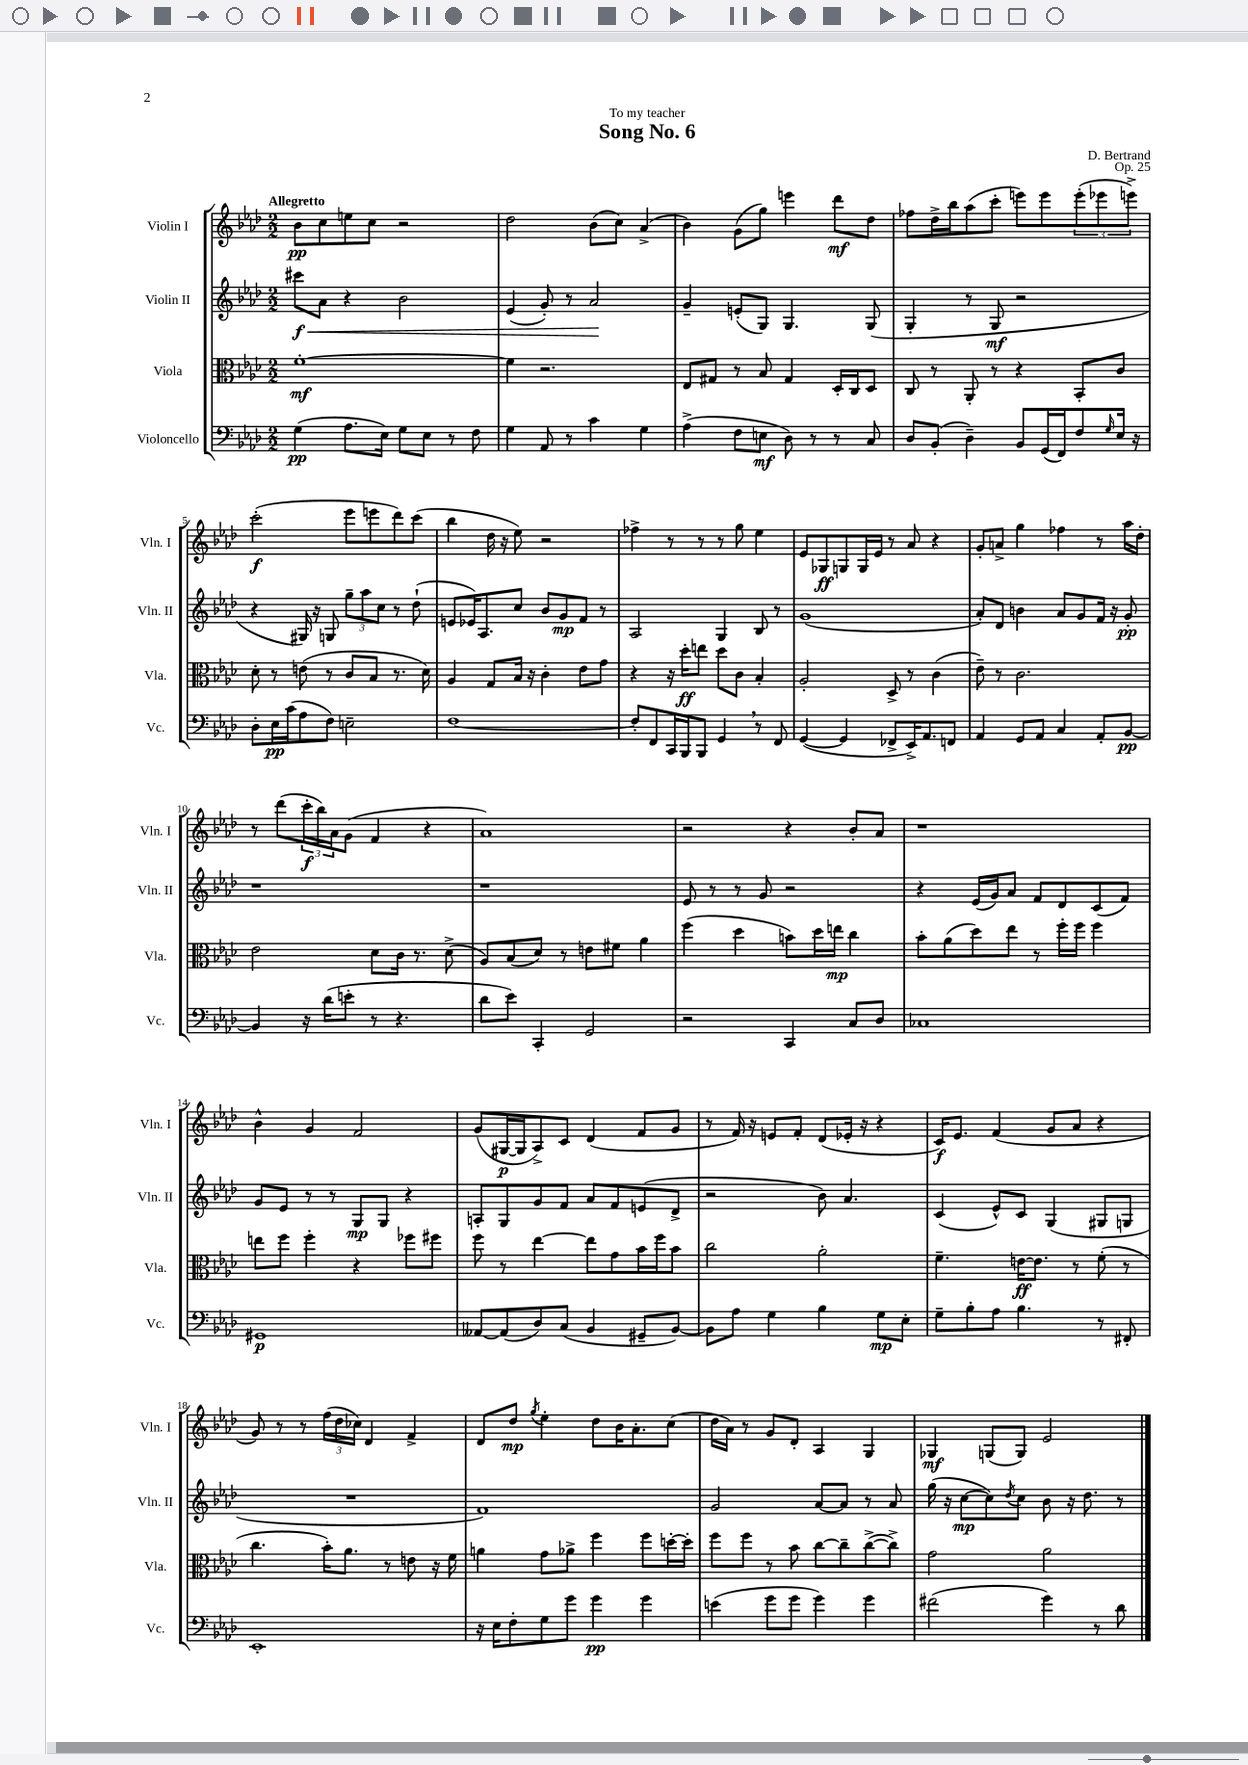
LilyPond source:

\header { title = "Song No. 6" composer = "D. Bertrand" dedication = "To my teacher" opus = "Op. 25" }
<<
\new StaffGroup <<
\new Staff = "s0" \with { instrumentName = "Violin I" shortInstrumentName = "Vln. I" } {
    \clef treble \key aes \major \numericTimeSignature \time 2/2 \tempo "Allegretto"
    bes'8\pp c''8 e''8 c''8 r2 |
    des''2 bes'8( c''8) aes'4->( |
    bes'4) g'8( g''8) e'''4 des'''8\mf des''8 |
    fes''8 des''16-> bes''16 aes''8( c'''8-. e'''8) e'''8 \tuplet 3/2 { e'''8-.( ees'''8 e'''8->) } |
    c'''2-.\f( ees'''8 e'''8 des'''8) c'''8( |
    bes''4 des''16 r16 ees''8) r2 |
    fes''4-> r8 r8 r8 g''8 ees''4 |
    ees'8 ges8\ff g8 g16 ees'16 r8 aes'8 r4 |
    g'8-. a'8-> g''4 fes''4 r8 aes''16 des''16-. |
    r8 des'''8( \tuplet 3/2 { c'''16-.\f bes''16) aes'16 } g'8( f'4 r4 |
    aes'1) |
    r2 r4 bes'8-. aes'8 |
    r1 |
    bes'4-^ g'4 f'2 |
    g'8( gis16~\p gis16 aes8->) c'8 des'4( f'8 g'8 |
    r8 f'16) r16 e'8 f'8-. des'8( ees'16-. r16 r4 |
    c'16\f) ees'8. f'4( g'8 aes'8 r4 |
    g'8) r8 r8 \tuplet 3/2 { f''16( des''16 ces''16) } des'4 f'4-> |
    des'8 des''8\mp \acciaccatura { g''8 } ees''4-. des''8 bes'16 aes'8.-. c''8( |
    des''16 aes'16) r8 g'8 des'8-. aes4 g4 |
    ges4\mf g8( g8) ees'2 \bar "|." |
}
\new Staff = "s1" \with { instrumentName = "Violin II" shortInstrumentName = "Vln. II" } {
    \clef treble \key aes \major \numericTimeSignature \time 2/2
    cis'''8\f\< aes'8 r4 bes'2 |
    ees'4( g'8-.) r8 aes'2\! |
    g'4-- e'8-.( g8) g4. g8( |
    g4-. r8 g8\mf r2 |
    r4 gis16) r16 g8 \tuplet 3/2 { g''8-- aes''8 c''8 } r8 des''8-!( |
    e'8 ees'16) aes8. c''8 bes'8 g'8\mp f'8 r8 |
    aes2 g4 bes8 r8 |
    g'1( |
    aes'8-.) des'8 b'4 aes'8 g'8 f'16 r16 g'8-.\pp |
    r1 |
    r1 |
    ees'8 r8 r8 g'8 r2 |
    r4 ees'16( g'16) aes'8 f'8 des'8 c'8( f'8) |
    g'8 ees'8 r8 r8 g8\mp g8 r4 |
    a8-. g8 g'8 f'8 aes'8 f'8 e'8( des'8-> |
    r2 bes'8) aes'4. |
    c'4( ees'8-^) c'8 g4( gis8 g8 |
    R1 |
    f'1) |
    g'2 aes'8~ aes'8 r8 aes'8 |
    g''16( r16 c''8~\mp c''8) \acciaccatura { des''8 } c''8 bes'8 r16 des''8. r8 \bar "|." |
}
\new Staff = "s2" \with { instrumentName = "Viola" shortInstrumentName = "Vla." } {
    \clef alto \key aes \major \numericTimeSignature \time 2/2
    f'1~-.\mf |
    f'4 r2. |
    ees8 gis8 r8 bes8 gis4 des16-. c16 des8 |
    c8 r8 aes,8-. r8 r4 bes,8-. c'8 |
    des'8-. r8 e'8( r8 c'8 bes8 r8. des'16) |
    aes4 g8 bes16 r16 c'4-. ees'8 g'8 |
    r4 r16 des''16-.\ff e''8 des''8 c'8 bes4-. |
    aes2-. des8-> r8 c'4( |
    ees'8--) r8 c'2. |
    ees'2 des'8 c'16 r8. des'8->( |
    aes8) bes8( des'8) r8 e'8 fis'8 aes'4 |
    f''4( des''4 b'8) des''16 e''16\mp c''4 |
    bes'8-. aes'8( des''8) ees''8 r8 f''16-. f''16 f''4 |
    e''8 f''8 f''4-. r4 fes''8 fis''8 |
    f''8 r8 ees''4~ ees''8 g'8 bes'16 f''16 bes'8 |
    c''2 aes'2-. |
    f'4.-- e'16~\ff e'8. r8 f'8-.( r8 |
    c''4. bes'16-.) aes'8. r8 e'8 r16 f'16 |
    a'4 g'8 aes'8-> f''4 f''8 d''16~-. d''16-. |
    f''8 f''8 r8 bes'8 c''8~ c''8-- c''8~->( c''8->) |
    g'2 aes'2 \bar "|." |
}
\new Staff = "s3" \with { instrumentName = "Violoncello" shortInstrumentName = "Vc." } {
    \clef bass \key aes \major \numericTimeSignature \time 2/2
    g4\pp( aes8. ees16) g8 ees8 r8 f8 |
    g4 aes,8 r8 c'4 g4 |
    aes4->( f8 e8\mf des8) r8 r8 c8 |
    des8 bes,8-.( des4--) bes,8 g,16( f,16) f8 \grace { g16 } ees16 r16 |
    des8-. ees16\pp c'16( aes8 f8) e2-- |
    f1~ |
    f8-. f,8 c,16 bes,,16 bes,,8 g,4 \breathe r8 f,8 |
    g,4~( g,4 fes,8-> ees,16->) aes,8. f,8 |
    aes,4 g,8 aes,8 c4 aes,8-. bes,8~\pp |
    bes,4 r16 des'16( e'8-. r8 r4. |
    des'8 ees'8) c,4-. g,2 |
    r2 c,4 c8 des8 |
    ces1 |
    gis,1\p |
    aeses,8~ aeses,8( des8) c8( bes,4 gis,8-- bes,8~) |
    bes,8 aes8 g4 bes4 g8\mp ees8-. |
    g8-- bes8-. aes8 bes4. r8 fis,8-. |
    ees,1-. |
    r16 ees16 f8-. g8 g'8 g'4\pp g'4 |
    e'4( g'8 g'8 g'4) g'4 |
    fis'2( g'4) r8 des'8 \bar "|." |
}
>>
>>
